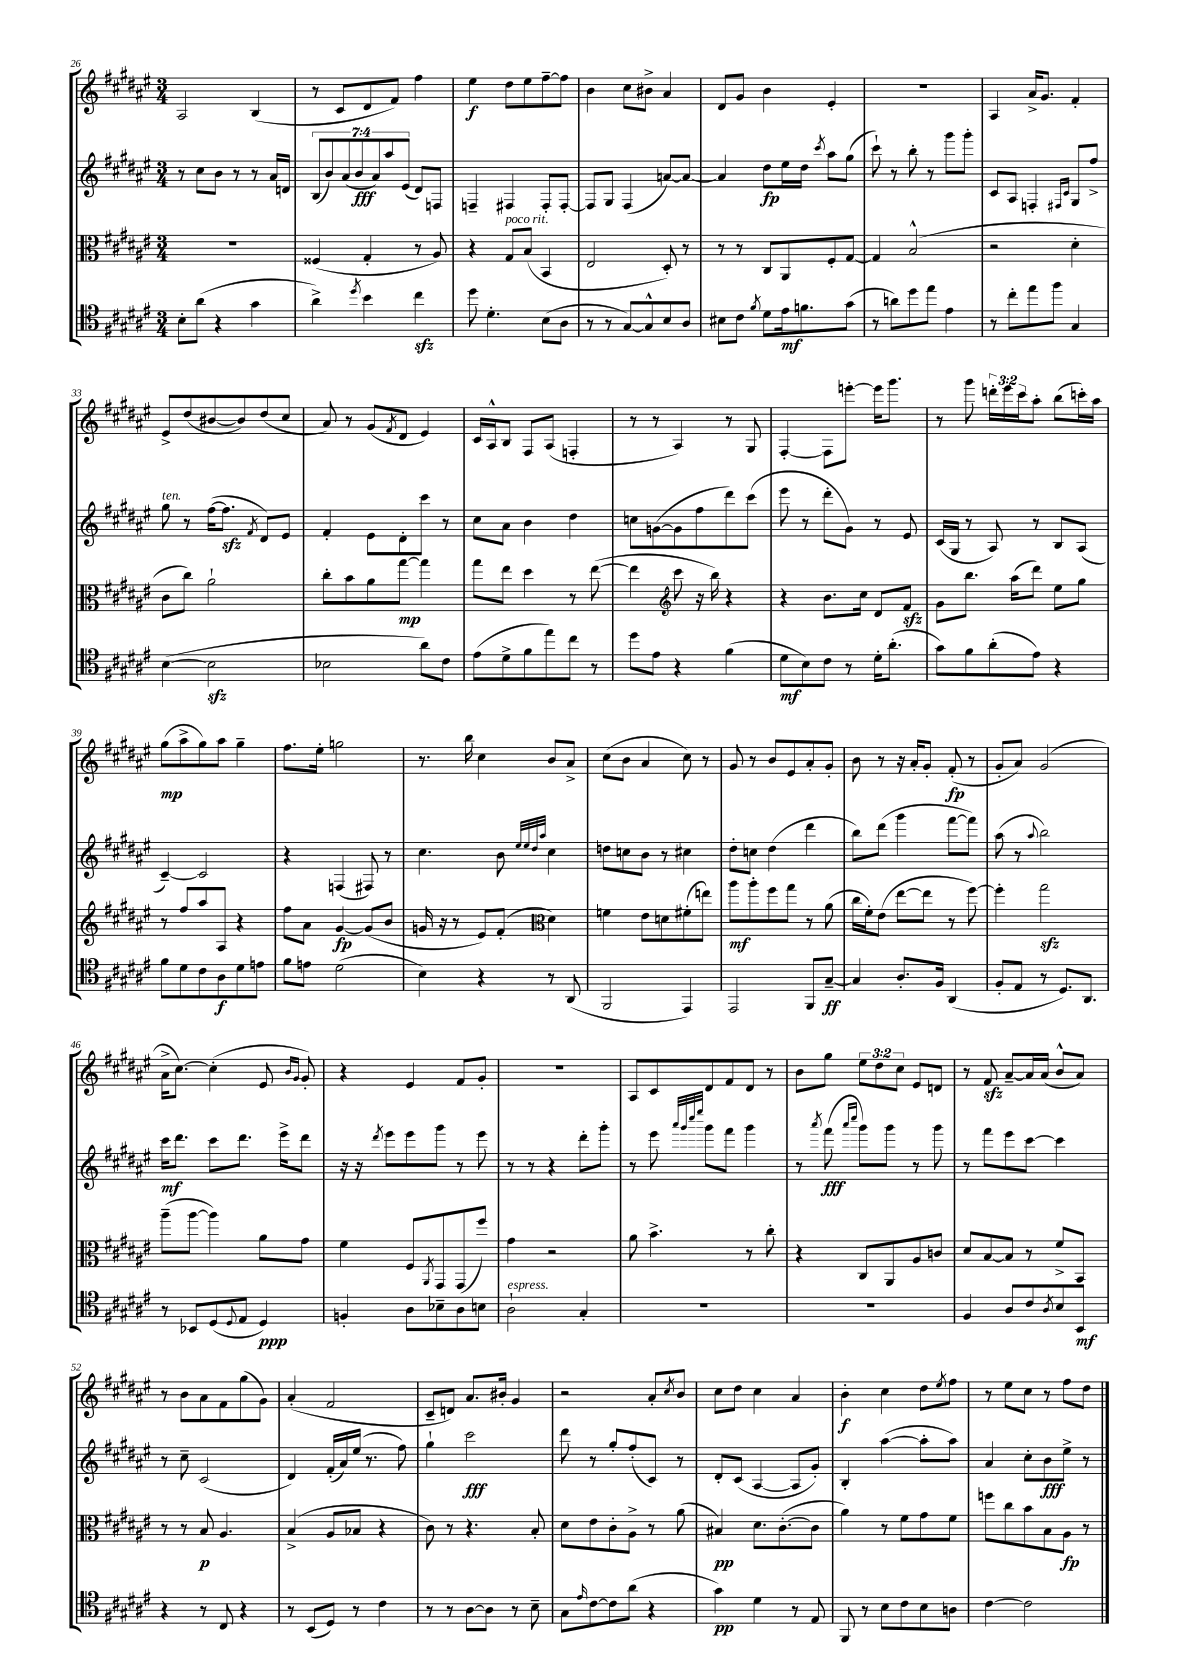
<<
\new StaffGroup <<
\new Staff = "s0" {
    \clef treble \key fis \major \numericTimeSignature \time 3/4 \override Staff.TupletNumber.text = #tuplet-number::calc-fraction-text
    ais2 b4( |
    r8 cis'8 dis'8 fis'8) fis''4 |
    eis''4\f dis''8 eis''8 fis''8~-- fis''8 |
    b'4 cis''8 bis'8-> ais'4 |
    dis'8 gis'8 b'4 eis'4-. |
    R2. |
    ais4 ais'16-> gis'8. fis'4-. |
    eis'8-> dis''8( bis'8~ bis'8) dis''8( cis''8 |
    ais'8) r8 gis'8( \acciaccatura { fis'8 } dis'8 eis'4) |
    cis'16 ais16-^ b8 fis8 ais8( f4-. |
    r8 r8 ais4) r8 gis8 |
    fis4~-. fis8 e'''8~-. e'''16 gis'''8. |
    r8 gis'''8 \tuplet 3/2 { d'''16-. eis'''16 cis'''16 } ais''8-. b''8( c'''16-.) ais''16 |
    gis''8\mp( ais''8-> gis''8) ais''8 gis''4-- |
    fis''8. eis''16-. g''2 |
    r8. b''16 cis''4 b'8 ais'8-> |
    cis''8( b'8 ais'4 cis''8) r8 |
    gis'8 r8 b'8 eis'8 ais'8-. gis'8-. |
    b'8 r8 r16 ais'16-. gis'8-. fis'8-.\fp( r8 |
    gis'8-. ais'8) gis'2( |
    ais'16-> cis''8.~) cis''4-.( eis'8 \grace { b'16 gis'16 } gis'8-.) |
    r4 eis'4 fis'8 gis'8-. |
    R2. |
    ais8 cis'8 dis'8 fis'8 dis'8 r8 |
    b'8 gis''8 \tuplet 3/2 { eis''8 dis''8 cis''8 } eis'8 d'8 |
    r8 fis'8\sfz ais'8~-- ais'16 ais'16( b'8-^ ais'8) |
    r8 b'8 ais'8 fis'8 gis''8( gis'8) |
    ais'4-.( fis'2 |
    cis'8-- d'8) ais'8. bis'16-. gis'4 |
    r2 ais'8-. \acciaccatura { cis''8 } b'8 |
    cis''8 dis''8 cis''4 ais'4 |
    b'4-.\f cis''4 dis''8 \acciaccatura { eis''8 } fis''8 |
    r8 eis''8 cis''8 r8 fis''8 dis''8 \bar "|." |
}
\new Staff = "s1" {
    \clef treble \key fis \major \numericTimeSignature \time 3/4 \override Staff.TupletNumber.text = #tuplet-number::calc-fraction-text
    r8 cis''8 b'8 r8 r8 ais'16 d'16 |
    \tuplet 7/4 { b8( b'8) ais'8( b'8\fff ais'8) ais''8 eis'8( } dis'8) f8 |
    f4-- fis4 fis8-. fis8~-. |
    fis8 gis8 fis4( a'8~) a'8~ |
    a'4 dis''8\fp eis''16 dis''16 \acciaccatura { cis'''8 } ais''8 gis''8( |
    cis'''8-!) r8 b''8-. r8 gis'''8 gis'''8-. |
    cis'8 ais8 f4-. \grace { fis16 cis'16 } gis8 fis''8-> |
    gis''8^\markup { \italic "ten." } r8 fis''16~( fis''8.\sfz \acciaccatura { fis'8 } dis'8) eis'8 |
    fis'4-. eis'8 dis'8-. cis'''8 r8 |
    cis''8 ais'8 b'4 dis''4 |
    c''8 g'8~( g'8 fis''8 dis'''8) cis'''8( |
    eis'''8 r8 dis'''8-. gis'8) r8 eis'8 |
    cis'16( gis16 r8 ais8) r8 b8 ais8( |
    cis'4~--) cis'2 |
    r4 f4( fis8) r8 |
    cis''4. b'8 \grace { eis''32 eis''32 dis''32 ais''32 } cis''4 |
    d''8 c''8 b'8 r8 cis''4 |
    dis''8-. c''8 dis''4( dis'''4 |
    b''8) dis'''8( gis'''4 fis'''8~ fis'''8) |
    ais''8( r8 \appoggiatura { ais''8 } b''2) |
    cis'''16\mf dis'''8. cis'''8 dis'''8. eis'''16-> dis'''8 |
    r16 r16 \acciaccatura { dis'''8 } eis'''8 eis'''8 gis'''8 r8 eis'''8 |
    r8 r8 r4 dis'''8-. gis'''8-. |
    r8 eis'''8 \grace { ais'''32 gis'''32 cis''''32 eis''''32 } gis'''8 fis'''8 gis'''4 |
    r8 \acciaccatura { ais'''8 } fis'''8\fff( \grace { ais'''16 cis''''16 } gis'''8) gis'''8 r8 gis'''8 |
    r8 fis'''8 eis'''8 cis'''8~ cis'''4 |
    r8 cis''8-- cis'2( |
    dis'4) fis'16-.( ais'16) eis''16( r8. fis''8) |
    gis''4-! cis'''2\fff |
    dis'''8 r8 gis''8-. fis''8-.( cis'8) r8 |
    dis'8-. cis'8( ais4~ ais8 gis'8-.) |
    b4-. ais''4~( ais''8-. ais''8) |
    ais'4 cis''8-. b'8\fff eis''8-> r8 \bar "|." |
}
\new Staff = "s2" {
    \clef alto \key fis \major \numericTimeSignature \time 3/4
    R2. |
    fisis4( gis4-. r8 ais8) |
    r4 gis8^\markup { \italic "poco rit." } b8( b,4 |
    eis2 dis8-.) r8 |
    r8 r8 cis8 ais,8 fis8-. gis8~ |
    gis4 b2-^( |
    r2 dis'4-. |
    cis'8 cis''8) ais'2-! |
    cis''8-. b'8 ais'8 gis''8~\mp gis''4 |
    gis''8 eis''8 dis''4 r8 eis''8~( |
    eis''4 \clef treble cis'''8 r16 b''16) r4 |
    r4 b'8. cis''16 dis'8 fis'8\sfz |
    gis'8 b''8. ais''16( dis'''8) eis''8 gis''8 |
    r8 fis''8 ais''8 ais8 r4 |
    fis''8 ais'8 gis'4~\fp gis'8( b'8 |
    g'16 r16 r8 eis'8) fis'8-.( \clef alto dis'4) |
    f'4 eis'8 d'8 fis'8-.( e''8) |
    ais''8\mf ais''8-. fis''8 gis''8 r8 ais'8( |
    cis''16 fis'16-.) eis'8( eis''8~ eis''8 r8 fis''8~) |
    fis''4-. gis''2\sfz |
    ais''8--( ais''8~ ais''4) ais'8 gis'8 |
    fis'4 fis8 \acciaccatura { ais,8 } gis,8 gis,8( fis''8) |
    gis'4 r2 |
    ais'8 b'4.-> r8 cis''8-. |
    r4 cis8 ais,8 ais8 c'8 |
    dis'8 b8~ b8 r8 fis'8-> b,8 |
    r8 r8 b8\p ais4. |
    b4->( ais8 bes8 r4 |
    cis'8) r8 r4. b8-. |
    dis'8 eis'8 cis'8-. ais8-> r8 ais'8( |
    bis4\pp) dis'8. cis'8.~-.( cis'8 |
    ais'4) r8 fis'8 gis'8 fis'8 |
    f''8 cis''8 b'8 b8 ais8\fp r8 \bar "|." |
}
\new Staff = "s3" {
    \clef tenor \key fis \major \numericTimeSignature \time 3/4
    b8-. ais'8( r4 gis'4 |
    ais'4->) \acciaccatura { dis''8 } b'4 cis''4\sfz |
    dis''8 dis'4.-. b8( ais8 |
    r8 r8 gis8~) gis8-^ b8 ais8 |
    bis8 cis'8 \acciaccatura { fis'8 } dis'8 eis'16\mf f'8. gis'8( |
    r8 a'8) dis''8 eis''8 eis'4 |
    r8 cis''8-. eis''8 fis''8 gis4 |
    b4~( b2\sfz |
    bes2 ais'8) cis'8 |
    eis'8( dis'8-> fis'8 eis''8) cis''8 r8 |
    dis''8 eis'8 r4 fis'4( |
    dis'8\mf b8) cis'8 r8 dis'16-. ais'8.-.( |
    gis'8) fis'8 ais'8-.( eis'8) r4 |
    fis'8 dis'8 cis'8 ais8\f dis'8 e'8 |
    fis'8 e'8 dis'2( |
    b4) r4 r8 ais,8( |
    fis,2 eis,4) |
    eis,2 fis,8 gis8~--\ff |
    gis4 ais8.-. fis16 ais,4( |
    fis8-. eis8 r8 dis8.) ais,8. |
    r8 bes,8 dis8( \appoggiatura { dis8 } eis8 dis4\ppp) |
    f4-. ais8 bes8-- ais8 b8 |
    ais2-!^\markup { \italic "espress." } gis4-. |
    R2. |
    R2. |
    fis4 ais8 cis'8 \acciaccatura { ais8 } b8 b,8\mf |
    r4 r8 cis8 r4 |
    r8 b,8( dis8) r8 cis'4 |
    r8 r8 ais8~ ais8 r8 b8-- |
    gis8 \grace { eis'16 } cis'8~ cis'8 ais'8( r4 |
    gis'4\pp) dis'4 r8 eis8 |
    fis,8 r8 b8 cis'8 b8 a8 |
    cis'4~ cis'2 \bar "|." |
}
>>
>>
\layout { \context { \Score currentBarNumber = #26 } }
